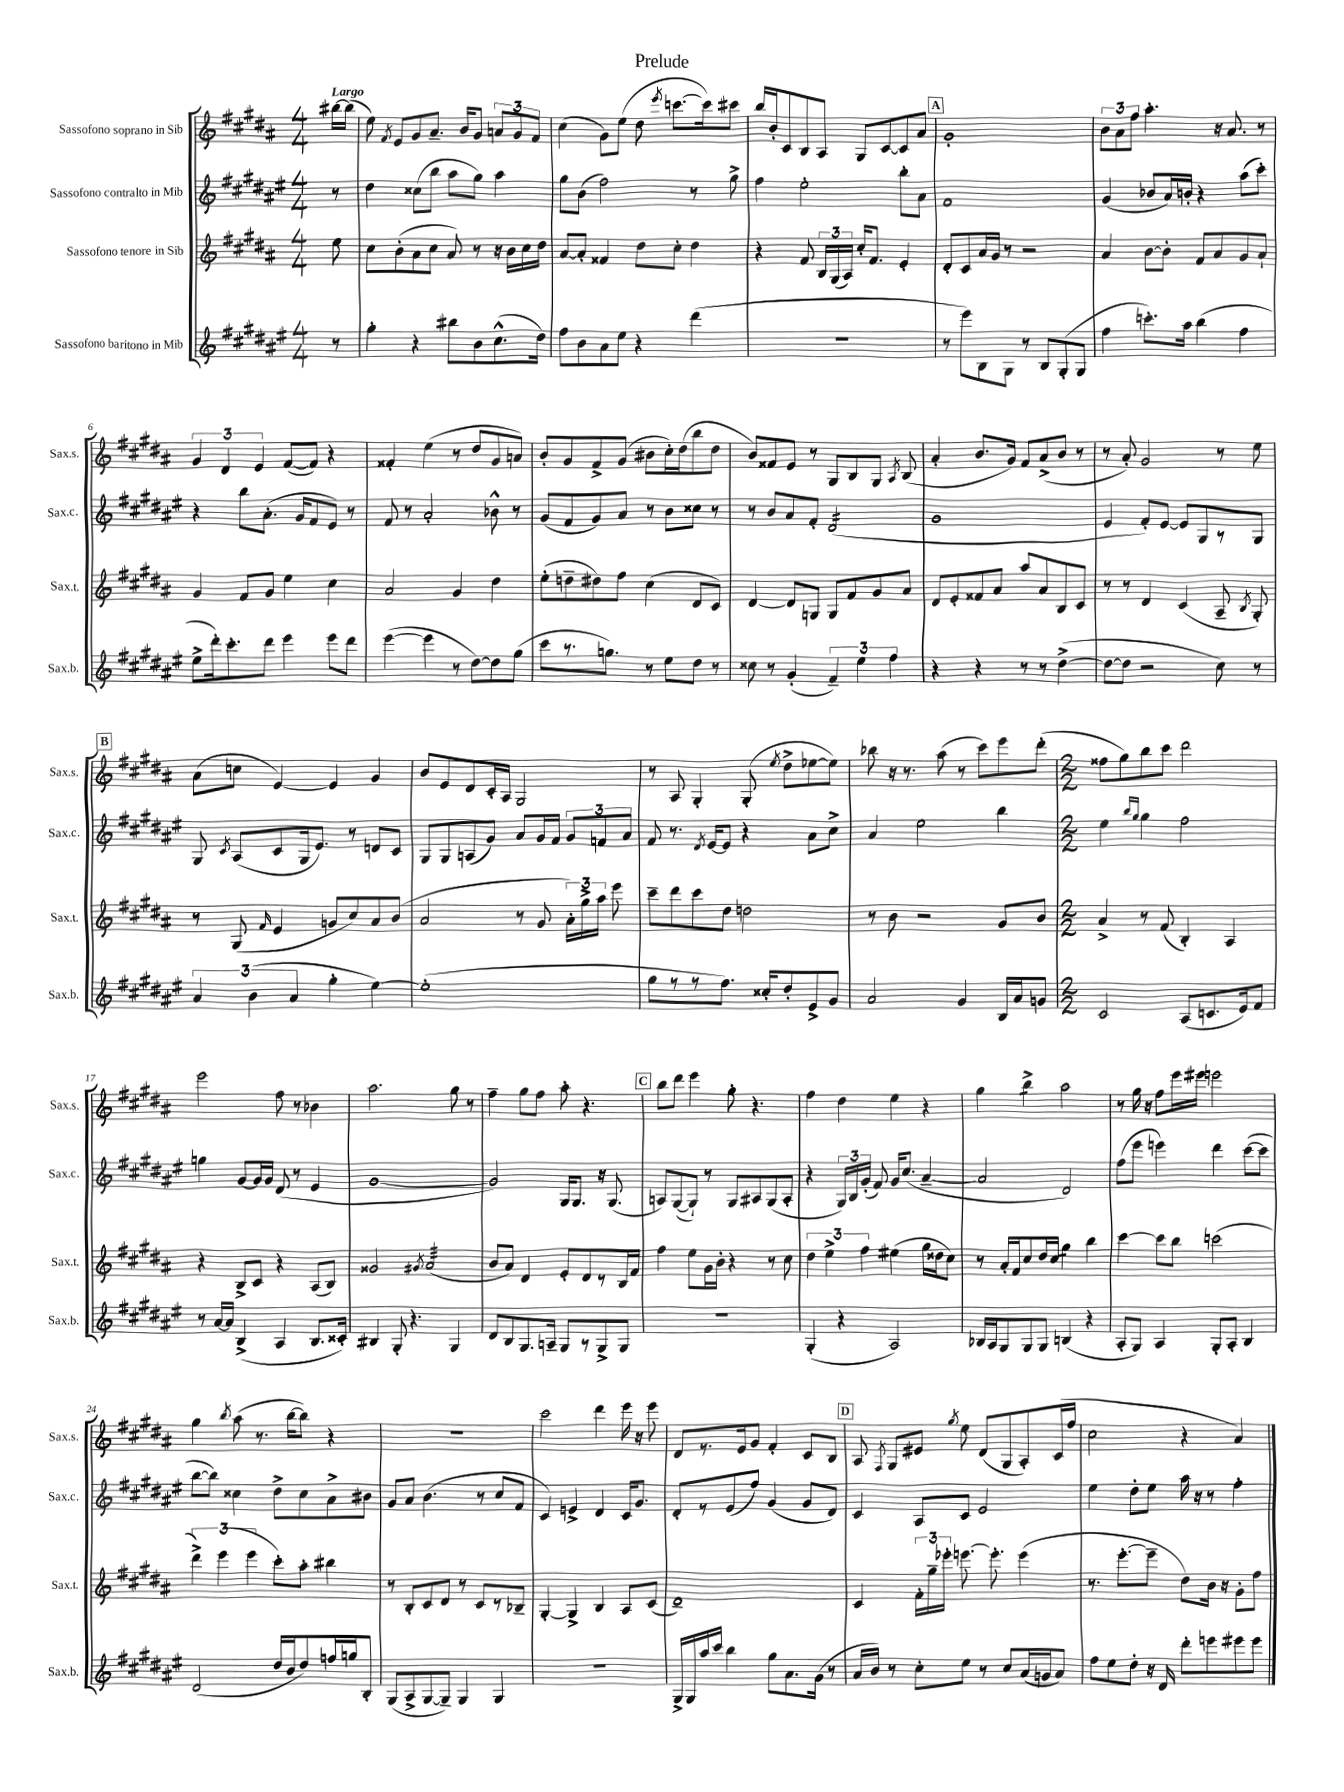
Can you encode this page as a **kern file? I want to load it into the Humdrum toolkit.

**kern	**kern	**kern	**kern
*staff4	*staff3	*staff2	*staff1
*clefG2	*clefG2	*clefG2	*clefG2
*k[f#c#g#d#a#e#]	*k[f#c#g#d#a#]	*k[f#c#g#d#a#e#]	*k[f#c#g#d#a#]
*M4/4	*M4/4	*M4/4	*M4/4
8r	8ee	8r	[16bb#
.	.	.	(16bb#]
=	=	=	=
4gg#'	8cc#	4dd#	8ee)
.	.	.	8qf#
.	(8b'	.	8e
4r	8a#	(8cc##	8g#
.	8cc#	8bb	8.a#~
8bb#	8a#)	8aa#	.
.	.	.	16b
8b	8r	8gg#)	8g#
(8.cc#^^	16r	4aa#	12a
.	16b	.	.
.	.	.	12g#
.	16cc#	.	.
.	.	.	12f#
16dd#)	16dd#	.	.
=	=	=	=
8ff#	[8a#	8gg#	(4cc#
8b	8a#']	(8b	.
8a#	4f##	2ff#)	8g#)
8ee#	.	.	(8ee
4r	8dd#	.	8dd#
.	.	.	8qeee
.	8cc#'	.	[8.ccc
(4ddd#	4dd#	8r	.
.	.	.	16ccc])
.	.	8gg#^	8ccc#
=	=	=	=
1r	4r	4ff#	16bb
.	.	.	16b'
.	.	.	8c#
.	8f#	2ee#'	8B
.	24B	.	8A#
.	(24G#	.	.
.	24A#)	.	.
.	16cc#'	.	8G#
.	8.f#	.	.
.	.	.	[8c#
.	4e'	8bb'	8c#]
.	.	8a#	8a#
=	=	=	=
8r	8d#'	1f#	1g#'
8eee#)	8c#	.	.
8B	16a#	.	.
.	16g#	.	.
8G#	8r	.	.
8r	2r	.	.
8B	.	.	.
(8G#'	.	.	.
8G#	.	.	.
=	=	=	=
4ff#	4a#	(4g#	12b
.	.	.	12a#
.	.	.	12ff#
8.ccc')	[8b	8b-	4.aa#'
.	8b']	16a#)	.
16aa#	.	16b'	.
(4bb	8f#	4r	.
.	8a#	.	16r
.	.	.	8.a#
4ff#	8g#	(8aa#	.
.	8a#`	8ccc#')	8r
=	=	=	=
8ee#^	4g#	4r	6g#
16ddd#')	.	.	.
.	.	.	6d#
8.ccc#'	.	.	.
.	8f#	8bb	.
.	.	.	6e
8ddd#	8g#	(8.a#'	.
4eee#	4ee	.	([8f#
.	.	16g#	.
.	.	8f#	8f#])
8eee#	4cc#	8e#)	4r
8ddd#	.	8r	.
=	=	=	=
([4eee#	2a#	8f#	4f##'
.	.	8r	.
4eee#]	.	2a#'	(4ee
8r	4g#	.	8r
[8dd#)	.	.	8dd#
8dd#]	4dd#	8b-^^	8g#
(8gg#	.	8r	8a)
=	=	=	=
8ccc#	(8ee'	(8g#	8b'
8.r	8dd~	8f#	8g#
.	8dd#)	8g#)	8f#^
8.gg)	.	.	.
.	8ff#	8a#	(8g#
8r	(4cc#	8r	8b#
8ee#	.	8b	16cc#')
.	.	.	(16dd#
8dd#	8d#	8cc##	8bb
8r	8c#)	8r	8dd#
=	=	=	=
8cc##	[4d#	8r	8b)
8r	.	8b	8f##
(4g#'	8d#]	8a#	8e
.	8G	8f#'	8r
6f#~)	8G	(2d#	8G#
.	8f#	.	8B
6ee#	.	.	.
.	8g#	.	8G#
6ff#	.	.	.
.	.	.	8qA#
.	8a#	.	(8B
=	=	=	=
4r	8d#	1g#	4a#'
.	8e'	.	.
4r	8f##	.	8.b
.	8a#	.	.
.	.	.	16g#)
8r	8aa#	.	8f#
8r	8a#	.	(8a#^
([4dd#^	8B	.	8b
.	8c#	.	8r
=	=	=	=
8dd#_	8r	4e#	8r
8dd#]	8r	.	8a#')
2r	4d#	8f#')	2g#
.	.	[8e#	.
.	(4c#	8e#]	.
.	.	8G#	.
8cc#)	8A#~	8r	8r
.	8qB	.	.
8r	8G#')	8G#	8ee
=	=	=	=
6a#	8r	8G#	(8a#
.	.	8qc#	.
.	(8G#	(8A#	8cc
(6b	.	.	.
.	16qqf#	.	.
.	4e	8c#	[4e)
6a#	.	.	.
.	.	16G#	.
.	.	8.e#)	.
4gg#'	8g	.	4e]
.	8cc#)	8r	.
[4ee#)	8a#	8d	4g#
.	(8b	8c#	.
=	=	=	=
(1ee#']	2a#	8G#	8b
.	.	8G#	8e
.	.	(8A	8d#
.	.	8g#)	16c#'
.	.	.	16A#
.	8r	8a#	2G#
.	8g#	16g#	.
.	.	16f#	.
.	24a#')	12g#	.
.	24gg#^	.	.
.	24aa#	12f	.
.	8eee	.	.
.	.	12a#	.
=	=	=	=
8gg#	8ccc#~	8f#	8r
8r	8ddd#	8.r	8A#
8r	8ccc#	.	4G#'
.	.	8qd#	.
.	.	[16e#	.
8.ff#)	8dd#	8e#]	.
.	2dd	4r	(8G#'
16cc##'	.	.	.
.	.	.	8qee
8dd#'	.	.	8dd#^
8e#^	.	8a#	[8ee-
8g#	.	8cc#^	8ee-])
=	=	=	=
2a#	8r	4a#	8bb-
.	8b	.	16r
.	.	.	8.r
.	2r	2ee#	.
.	.	.	(8aa#
4g#	.	.	8r
.	.	.	8ccc#)
16B	8g#	4bb	8eee
16a#	.	.	.
8g	8b	.	(8ddd#'
=	=	=	=
*M2/2	*M2/2	*M2/2	*M2/2
2c#	4a#^	4ee#	8ff##
.	.	.	8gg#)
.	.	16qqbb	.
.	.	16qqgg#	.
.	8r	4gg#	8bb
.	(8f#	.	8ccc#
(8A#	4B')	2ff#	2ddd#
8.c	.	.	.
.	4A#	.	.
16e#)	.	.	.
8f#	.	.	.
=	=	=	=
8r	4r	4gg	2eee
[16a#	.	.	.
16a#]	.	.	.
(4B^	8B^	[8g#	.
.	8c#	16g#]	.
.	.	16g#	.
4A#	4r	(8d#	8ff#
.	.	8r	8r
8.B	(8A#	4e#	4b-
.	8B)	.	.
16c##')	.	.	.
=	=	=	=
4B#	2g##	[1g#	2.aa#
8G#'	.	.	.
4.r	.	.	.
.	8qg#	.	.
.	(2a#	.	.
4G#	.	.	8gg#
.	.	.	8r
=	=	=	=
8d#	8b	2g#])	4ff#~
8B	8a#)	.	.
8.G#	4d#	.	8gg#
.	.	.	8ff#
16A~	.	.	.
8G#	8e'	16G#	8aa#'
.	.	8.G#	.
8r	8d#	.	4.r
8G#^	8r	16r	.
.	.	(8.G#	.
8G#	16B	.	.
.	16f#	.	.
=	=	=	=
1r	4ff#	8A)	8bb
.	.	([8G#	8ddd#
.	8ee	8G#`])	4eee
.	16g#	8r	.
.	16b'	.	.
.	4r	8G#	8gg#'
.	.	8A#	4.r
.	8r	(8G#	.
.	8cc#	8A#'	.
=	=	=	=
(4G#'	6dd#	4r	4ff#
.	6ee^	.	.
4r	.	24G#)	4dd#
.	.	24B	.
.	6ff#	(24g#'	.
.	.	8f#)	.
2A#)	(4ee#	16g#	4ee
.	.	(8.cc#	.
.	16gg#	[4a#~	4r
.	16dd##	.	.
.	8cc#)	.	.
=	=	=	=
16B-	8r	2a#]	4gg#
16A#	.	.	.
8G#	16a#'	.	.
.	16f#	.	.
8G#	8cc#	.	4bb^
8G#	16dd#	.	.
.	16cc#	.	.
(4B	4gg#	2d#)	2aa#
4r	4bb	.	.
=	=	=	=
8A#'	[4ccc#	(8ff#	8r
8G#)	.	8eee#	16gg#
.	.	.	16r
4A#	8ccc#]	4eee)	8ff#
.	8bb	.	16eee
.	.	.	16eee#
8G#'	(2ccc	4ddd#	2eee
8A#'	.	.	.
4B	.	([8ccc#	.
.	.	8ccc#]	.
=	=	=	=
(2d#	6ddd#^)	[8bb	4gg#
.	.	8bb])	.
.	(6eee	.	.
.	.	.	8qbb
.	.	4cc##	(8aa#
.	6eee	.	.
.	.	.	8.r
16dd#	8ccc#')	8dd#^	.
16b	.	.	[16bb
8dd#)	8aa#'	8cc##	8bb])
16ff	4bb#	8a#^	4r
16gg	.	.	.
8B'	.	8b#	.
=	=	=	=
(8G#	8r	8g#	1r
8A#^	8B'	8a#	.
[8G#	8c#	(4.b	.
8G#~])	8d#	.	.
4G#	8r	.	.
.	8c#	8r	.
4G#	8r	8cc#	.
.	8B-~	8f#	.
=	=	=	=
1r	[4G#'	4c#)	2ccc#
.	4G#^]	4e^	.
.	4B	4d#	4ddd#
.	8A#	16c#	16eee
.	.	8.g#	16r
.	(8c#	.	8eee
=	=	=	=
16G#^	1d#~)	8d#'	8d#
16G#	.	.	.
16aa#	.	8r	8.r
16ccc#	.	.	.
4bb	.	(8e#	.
.	.	.	16e
.	.	8ff#)	8g#
8gg#	.	(4g#	4f#'
8.a#	.	.	.
.	.	8g#	8c#
(16g#	.	.	.
8r	.	8d#)	8B
=	=	=	=
16a#	4c#	4c#	8A#
16b)	.	.	.
.	.	.	8qF#
8r	.	.	8G#
8cc#'	24f#'	8A#	8e#
.	24gg#~	.	.
.	24eee-'	.	.
.	.	.	8qgg#
8ee#	[8.eee	8c#	8ee
8r	.	2e#	(8d#
.	8.eee']	.	.
8cc#	.	.	8G#
(16a#	(4eee	.	8A#')
16g	.	.	.
8a#)	.	.	(16c#
.	.	.	16ff#
=	=	=	=
8ff#	8.r	4ee#	2cc#
8ee#	.	.	.
.	[8.eee'	.	.
8dd#'	.	8dd#'	.
16r	8eee~]	8ee#	.
16d#	.	.	.
8ddd#'	8dd#)	16aa#	4r
.	.	16r	.
8eee	16b	8r	.
.	16r	.	.
8eee#	8g#'	4ff#'	4a#)
8eee#	8ff#	.	.
==	==	==	==
*-	*-	*-	*-
